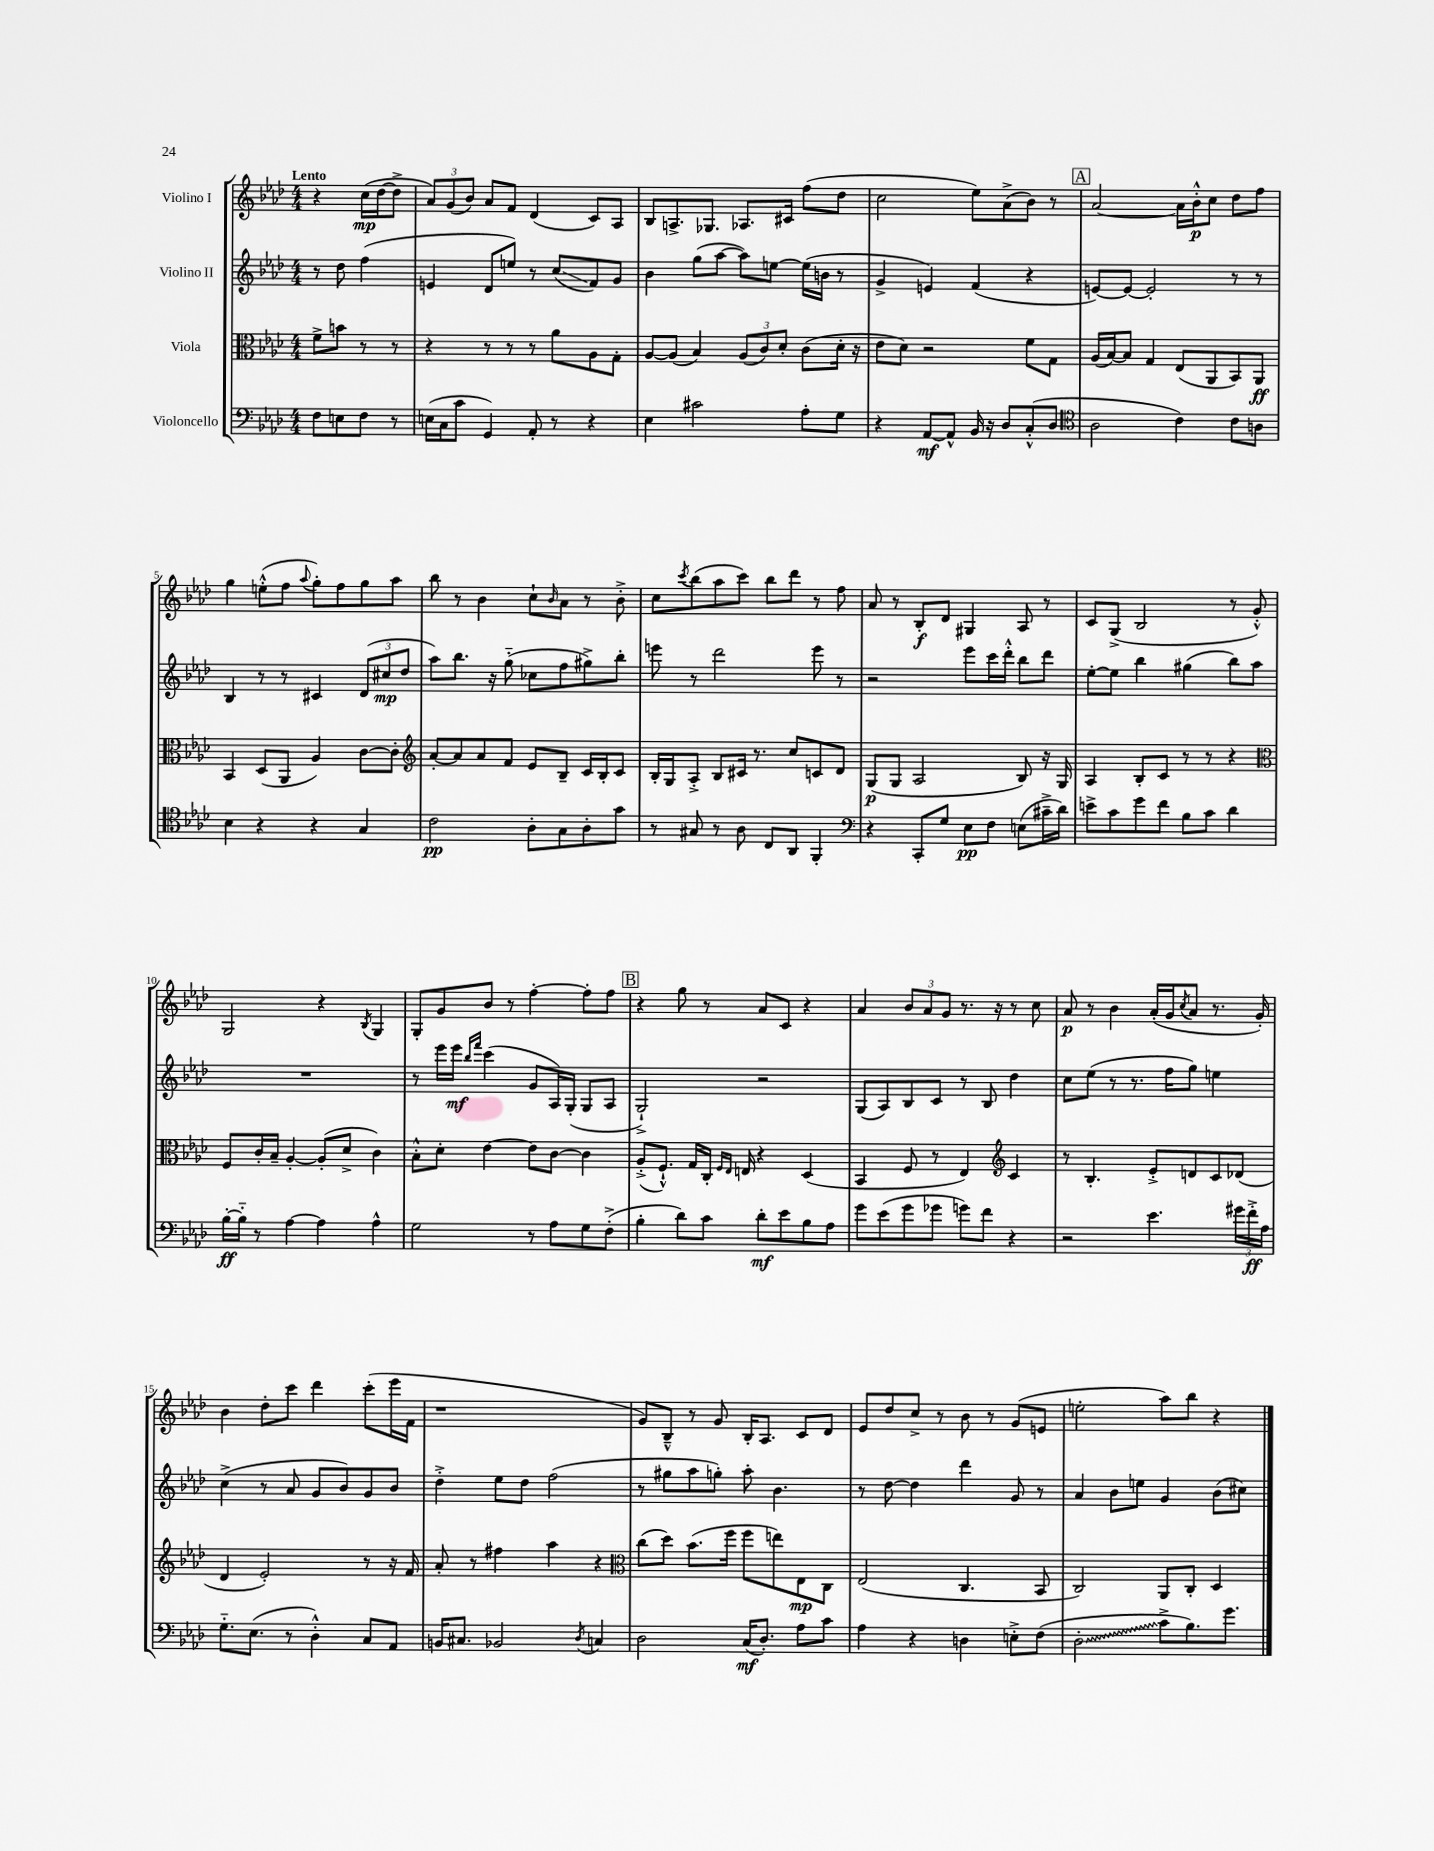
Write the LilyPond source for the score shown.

<<
\new StaffGroup <<
\new Staff = "s0" \with { instrumentName = "Violino I" } {
    \clef treble \key aes \major \numericTimeSignature \time 4/4 \partial 2 \tempo "Lento"
    r4 c''16\mp( des''16~ des''8-> |
    \tuplet 3/2 { aes'8) g'8( bes'8) } aes'8 f'8 des'4( c'8) aes8 |
    bes8 a8.-> ges8. aes8. cis'16 f''8( des''8 |
    c''2 ees''8) aes'8->( bes'8) r8 |
    \mark \markup { \box "A" } aes'2~ aes'16 bes'16-.-^\p c''8 des''8 f''8 |
    g''4 e''8-.-^( f''8 \appoggiatura { aes''8 } g''8-.) f''8 g''8 aes''8 |
    bes''8 r8 bes'4 c''8-! \grace { bes'16 } aes'8 r8 bes'8-.-> |
    c''8 \acciaccatura { c'''8 } bes''8( aes''8 c'''8) bes''8 des'''8 r8 f''8 |
    aes'8 r8 bes8-.\f des'8 gis4 aes8 r8 |
    c'8 g8->( bes2 r8 g'8-.-^) |
    g2 r4 \acciaccatura { bes8 } g4 |
    g8-. g'8 bes'8 r8 f''4~-. f''8-. f''8 |
    \mark \markup { \box "B" } r4 g''8 r8 aes'8 c'8 r4 |
    aes'4 \tuplet 3/2 { bes'8 aes'8 g'8 } r8. r16 r8 c''8 |
    aes'8\p r8 bes'4 aes'16-.( g'16 \acciaccatura { c''8 } aes'8 r8. g'16-.) |
    bes'4 des''8-. c'''8 des'''4 c'''8-.( ees'''16 f'16 |
    r1 |
    g'8) bes8---^ r8 g'8 bes16-. aes8. c'8 des'8 |
    ees'8 des''8 c''8-> r8 bes'8 r8 g'8( e'8 |
    e''2-. aes''8) bes''8 r4 \bar "|." |
}
\new Staff = "s1" \with { instrumentName = "Violino II" } {
    \clef treble \key aes \major \numericTimeSignature \time 4/4 \partial 2
    r8 des''8 f''4( |
    e'4 des'8 e''8) r8 c''8\glissando( f'8) g'8 |
    bes'4 g''8( aes''8~ aes''8) e''8~ e''16( b'16 r8 |
    g'4-> e'4) f'4( r4 |
    \mark \markup { \box "A" } e'8~) e'8~ e'2-. r8 r8 |
    bes4 r8 r8 cis'4 \tuplet 3/2 { des'8( cis''8\mp des''8 } |
    aes''8) bes''8. r16 g''8-_( ces''8 f''8 gis''8->) bes''8-. |
    e'''8 r8 des'''2 e'''8 r8 |
    r2 ees'''8 c'''16 des'''16-.-^ bes''8 des'''8 |
    ees''8~-. ees''8 bes''4 gis''4( bes''8) aes''8 |
    R1 |
    r8 ees'''16 ees'''16\mf \grace { bes''16 f'''16 } c'''4( g'8 aes16) g16-.( g8 aes8 |
    \mark \markup { \box "B" } g2-!->) r2 |
    g8( aes8) bes8 c'8 r8 bes8 des''4 |
    c''8 ees''8( r8 r8. f''16 g''8) e''4 |
    c''4->( r8 aes'8 g'8 bes'8) g'8 bes'8 |
    des''4-.-> ees''8 des''8 f''2( |
    r8 gis''8 aes''8 g''8-.) aes''8-. bes'4. |
    r8 des''8~ des''4 des'''4 g'8 r8 |
    aes'4 bes'8 e''8 g'4 bes'8( cis''8) \bar "|." |
}
\new Staff = "s2" \with { instrumentName = "Viola" } {
    \clef alto \key aes \major \numericTimeSignature \time 4/4 \partial 2
    f'8-> b'8 r8 r8 |
    r4 r8 r8 r8 aes'8 aes8 g8-. |
    aes8~ aes8( bes4) \tuplet 3/2 { aes8( c'8) des'8-. } c'8( des'16-. r16 |
    ees'8 des'8) r2 f'8 g8 |
    \mark \markup { \box "A" } aes16( bes16~) bes8 g4 ees8( aes,8 bes,8) aes,8\ff |
    bes,4 des8( aes,8 aes4) c'8~ c'8-. |
    \clef treble aes'8~-. aes'8 aes'8 f'8 ees'8 bes8-- c'16 bes16-. c'8 |
    bes16-. g16 aes8-.-> bes8 cis'16 r8. c''8 c'8 des'8 |
    g8\p( g8 aes2 bes8) r16 g16 |
    aes4 bes8-. c'8 r8 r8 r4 |
    \clef alto f8 c'16-. bes16-- aes4~-. aes8-.( des'8-> c'4) |
    bes8-.-^ des'8-. ees'4~ ees'8 c'8~ c'4 |
    \mark \markup { \box "B" } aes8-.->( f8.-!-^) g16 c16-. \grace { f16 ees16 } e16 r4 des4( |
    bes,4 f8 r8 ees4) \clef treble c'4 |
    r8 bes4.-. ees'8-.-> d'8 c'8 des'8( |
    des'4 ees'2-.) r8 r16 f'16 |
    aes'8-. r8 fis''4 aes''4 r4 |
    \clef alto c''8( des''8) bes'8.( f''16 f''8 e''8) ees8\mp c8 |
    ees2( c4. bes,8 |
    c2) aes,8 c8-. des4 \bar "|." |
}
\new Staff = "s3" \with { instrumentName = "Violoncello" } {
    \clef bass \key aes \major \numericTimeSignature \time 4/4 \partial 2
    f8 e8 f8 r8 |
    e16( c16 c'8 g,4) aes,8-. r8 r4 |
    ees4 cis'2 aes8-. g8 |
    r4 aes,8~\mf aes,8-^ bes,16 r16 des8 c8-.-^( des8 |
    \mark \markup { \box "A" } \clef tenor aes2 c'4) c'8 a8 |
    bes4 r4 r4 g4 |
    c'2\pp aes8-. g8 aes8-. g'8 |
    r8 gis8 r8 aes8 c8 aes,8 f,4-. |
    \clef bass r4 c,8-. g8 ees8\pp f8 e8( cis'16---> des'16) |
    e'8-> c'8 g'8 f'8 bes8 c'8 des'4 |
    bes16~-.\ff bes16-_ r8 aes4~ aes4 aes4-^ |
    g2 r8 aes8 g8 f8-.->( |
    \mark \markup { \box "B" } bes4-. des'8) c'8 des'8-.\mf ees'8 bes8 aes8 |
    g'8 ees'8( g'8 ges'8 g'8) f'8 r4 |
    r2 ees'4. \tuplet 3/2 { gis'16 f'16-.->\ff aes16 } |
    g8.-_ ees8.( r8 des4-.-^) c8 aes,8 |
    b,16 cis8. bes,2 \acciaccatura { des8 } c4 |
    des2 c16\mf( des8.-.) aes8 c'8 |
    aes4 r4 d4 e8-.-> f8( |
    \once \override Glissando.style = #'zigzag des2-.\glissando c'8-> bes8.) g'8. \bar "|." |
}
>>
>>
